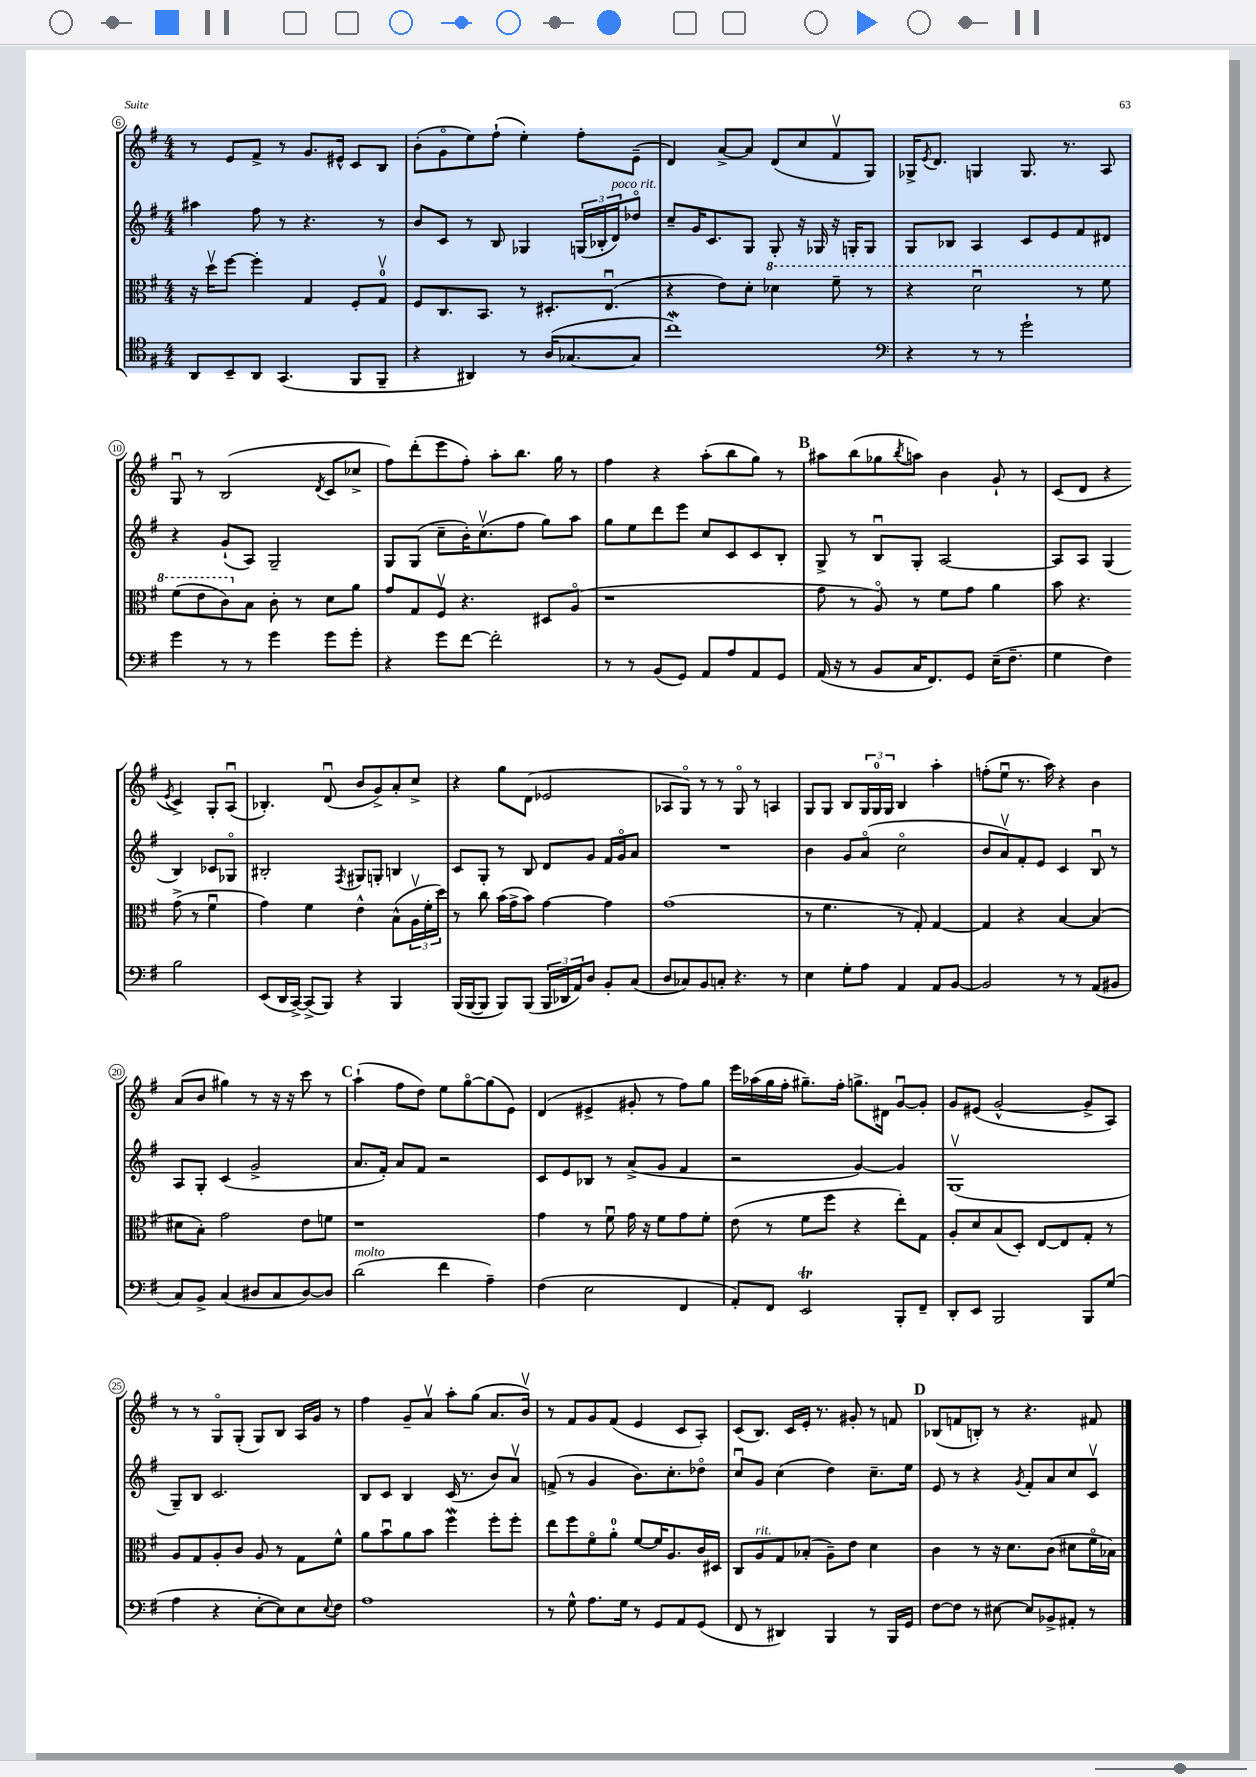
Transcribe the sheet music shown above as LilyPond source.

<<
\new StaffGroup <<
\new Staff = "s0" {
    \clef treble \key g \major \numericTimeSignature \time 4/4
    r8 e'8 fis'8-> r8 g'8. eis'16-^ c'8 b8 |
    b'8-.( g'8\flageolet e''8) fis''8-!( e''4-.) fis''8-. e'8--( |
    d'4) a'8~-> a'8 d'8( c''8 fis'8\upbow g8) |
    ges16-> \acciaccatura { e'8 } d'8. g4 g8. r8. a8 |
    g8\downbow r8 b2( \acciaccatura { d'8 } c'8 ces''8-> |
    fis''8) d'''8-.( e'''8 fis''8-.) a''8-. b''8. g''16 r8 |
    fis''4 r4 a''8-.( b''8 g''8) r8 |
    \mark \markup { \bold "B" } ais''8 b''8( ges''8 \acciaccatura { b''8 } a''8) b'4 g'8-! r8 |
    c'8( d'8 r4 \acciaccatura { e'8 } c'4->) g8-. a8\downbow( |
    bes4.-.) d'8\downbow( b'8 g'8->) a'8-. c''8-> |
    r4 g''8 d'8( ees'2 |
    aes8 g8\flageolet) r8 r8 g8\flageolet r8 a4 |
    g8 g8 b8 \tuplet 3/2 { g16 g16-0 g16 } b4 a''4-. |
    f''8-.( e''8\downbow r8. a''16) r4 b'4 |
    a'8( b'8 gis''4) r8 r16 r16 c'''8 r8 |
    \mark \markup { \bold "C" } a''4-!( fis''8 d''8) e''8 g''8~\flageolet g''8( e'8) |
    d'4( eis'4-> gis'8-. r8 fis''8) g''8 |
    e'''16 aes''16( g''16 fis''16-. gis''8.--) fis''16-. g''8.-> dis'16 g'8~\downbow g'8-. |
    g'8 eis'8( g'2~-^ g'8-> a8) |
    r8 r8 g8\flageolet g8-.( g8) b8 a16 g'16 r8 |
    fis''4 g'8-- a'8\upbow a''8-. g''8( a'8. b'16\upbow) |
    r8 fis'8 g'8 fis'8( e'4 c'8 a8-.) |
    c'8( b8.) c'16 e'16-. r8. gis'8-. r8 f'8 |
    \mark \markup { \bold "D" } bes8( f'8 b8-.) r8 r4. fis'8 \bar "|." |
}
\new Staff = "s1" {
    \clef treble \key g \major \numericTimeSignature \time 4/4
    ais''4 fis''8 r8 r4. r8 |
    b'8 c'8 r8 b8 ges4 \tuplet 3/2 { g16( bes16-. d'16^\markup { \italic "poco rit." }) } des''8\flageolet |
    c''8-- g'16 c'8. g8 g8-. r16 ges16 r16 g16-. g8 |
    g8 bes8 a4 c'8 e'8 fis'8 dis'8 |
    r4 g'8-!( a8) g2-- |
    g8 g8( c''8-- b'16-.) c''8.\upbow( fis''8 g''8) a''8 |
    g''8 e''8 d'''8 e'''8 c''8 c'8 c'8 b8-. |
    \mark \markup { \bold "B" } g8-> r8 b8\downbow g8-. a2~ |
    a8 a8 g4( b4) ces'8 ges8\flageolet |
    bis2-. \acciaccatura { fis8 } gis8 g8-. b4 |
    c'8 g8-. r8 b8 d'8 g'8 fis'16 g'16\flageolet a'8 |
    R1 |
    b'4 g'8 a'8\flageolet( c''2\flageolet |
    b'8 a'8\upbow) fis'8-. e'8 c'4 b8\downbow r8 |
    a8 g8-. c'4( g'2-> |
    \mark \markup { \bold "C" } a'8. fis'16-.) a'8 fis'8 r2 |
    c'8 e'8 bes8 r8 a'8->( g'8 fis'4 |
    r2 g'4~) g'4 |
    g1\upbow( |
    g8--) b8 c'2. |
    b8 c'8 b4 c'16( r8. b'8) a'8\upbow |
    f'8->( r8 g'4 b'8.) c''8.-. des''8\flageolet |
    c''8\downbow g'8 c''4( d''4) c''8.-- e''16 |
    \mark \markup { \bold "D" } e'8 r8 r4 \acciaccatura { g'8 } fis'8-. a'8 c''8 c'8\upbow \bar "|." |
}
\new Staff = "s2" {
    \clef alto \key g \major \numericTimeSignature \time 4/4
    r16 d''16\upbow fis''8~ fis''4-. g4 fis8-. g8-0\upbow |
    fis8 c8. b,8. r8 dis8.-. e8.\downbow( |
    r4 e'8) d'8-. \ottava #1 des''4 fis''8-- r8 |
    r4 d''2\downbow r8 fis''8 |
    fis''8( e''8 c''8) \ottava #0 b8 c'8-. r8 d'8 a'8 |
    g'8 g8 fis8\upbow r4. dis8 a8\flageolet( |
    r1 |
    \mark \markup { \bold "B" } g'8 r8 a8\flageolet) r8 fis'8 g'8 a'4 |
    b'8 r4. g'8->( r8 fis'4\downbow |
    g'4) fis'4 e'4-^ b8-^( \tuplet 3/2 { a16\upbow fis'16-. d''16) } |
    r8 c''8 b'16( g'16-> b'8) g'4~ g'4 |
    g'1( |
    r8 fis'4. r8 g8-.) g4~ |
    g4 r4 b4~ b4( |
    dis'8 b8-.) g'2 e'8 f'8 |
    \mark \markup { \bold "C" } r1 |
    g'4 r8 fis'8\downbow g'16 r16 fis'8 g'8 fis'8-. |
    e'8( r8 fis'8 fis''8 r4 e''8-.) g8 |
    a8-. d'8 b8( d8-.) e8~ e8 g8-. r8 |
    a8 g8 a8-. c'8 a8 r8 g8 fis'8-^ |
    a'8 b'8\downbow a'8 b'8 fis''4\mordent fis''8-. fis''8-. |
    e''8 fis''8 fis'8\flageolet a'8-0-. fis'8~ fis'16 a8. c'16 dis16 |
    c8 a8^\markup { \italic "rit." } g8 bes8-.( a8--) e'8 d'4 |
    \mark \markup { \bold "D" } c'4 r8 r16 d'8. c'8( dis'8 fis'16\flageolet bes16) \bar "|." |
}
\new Staff = "s3" {
    \clef tenor \key g \major \numericTimeSignature \time 4/4
    a,8 b,8-- a,8 g,4.( fis,8 fis,8-- |
    r4 ais,4) r8 a16( ges8.~ ges8 |
    c''1\mordent) |
    \clef bass r4 r8 r8 g'2-! |
    g'4 r8 r8 g'4 g'8 g'8-. |
    r4 g'8 fis'8~ fis'2-. |
    r8 r8 b,8( g,8) a,8 a8 a,8 g,8 |
    \mark \markup { \bold "B" } a,16( r16 r8 b,8 c16 fis,8.) g,8 e16--( fis8.-- |
    g4 fis4) b2 |
    e,8( d,16 c,16~->) c,8->( b,,8) r4 b,,4 |
    b,,16( b,,16~ b,,8 b,,8) b,,8( \tuplet 3/2 { b,,16 des,16 a,16) } d8 b,8-. c8( |
    d8 ces8) b,8 c8-. r4. r8 |
    e4 g8-. a8 a,4 a,8 b,8~ |
    b,2 r8 r8 a,8( bis,8 |
    c8) b,8-> c4( dis8 c8 dis8~) dis8 |
    \mark \markup { \bold "C" } d'2^\markup { \italic "molto" }( fis'4 a4--) |
    fis4( e2 fis,4 |
    a,8-.) fis,8 e,2\trill b,,8-. fis,8-- |
    d,8-. e,8 b,,2 b,,8 g8( |
    a4 r4 e8~-. e8) e8 \appoggiatura { e8 } fis8 |
    a1 |
    r8 g8-^ a8. g16 r8 g,8 a,8 g,8( |
    fis,8 r8 dis,4) b,,4 r8 b,,16 g,16 |
    \mark \markup { \bold "D" } fis8~ fis8 r8 eis8~ eis8 bes,8-> ais,8-. r8 \bar "|." |
}
>>
>>
\layout { \context { \Score currentBarNumber = #6 \override BarNumber.stencil = #(make-stencil-circler 0.1 0.3 ly:text-interface::print) } }
